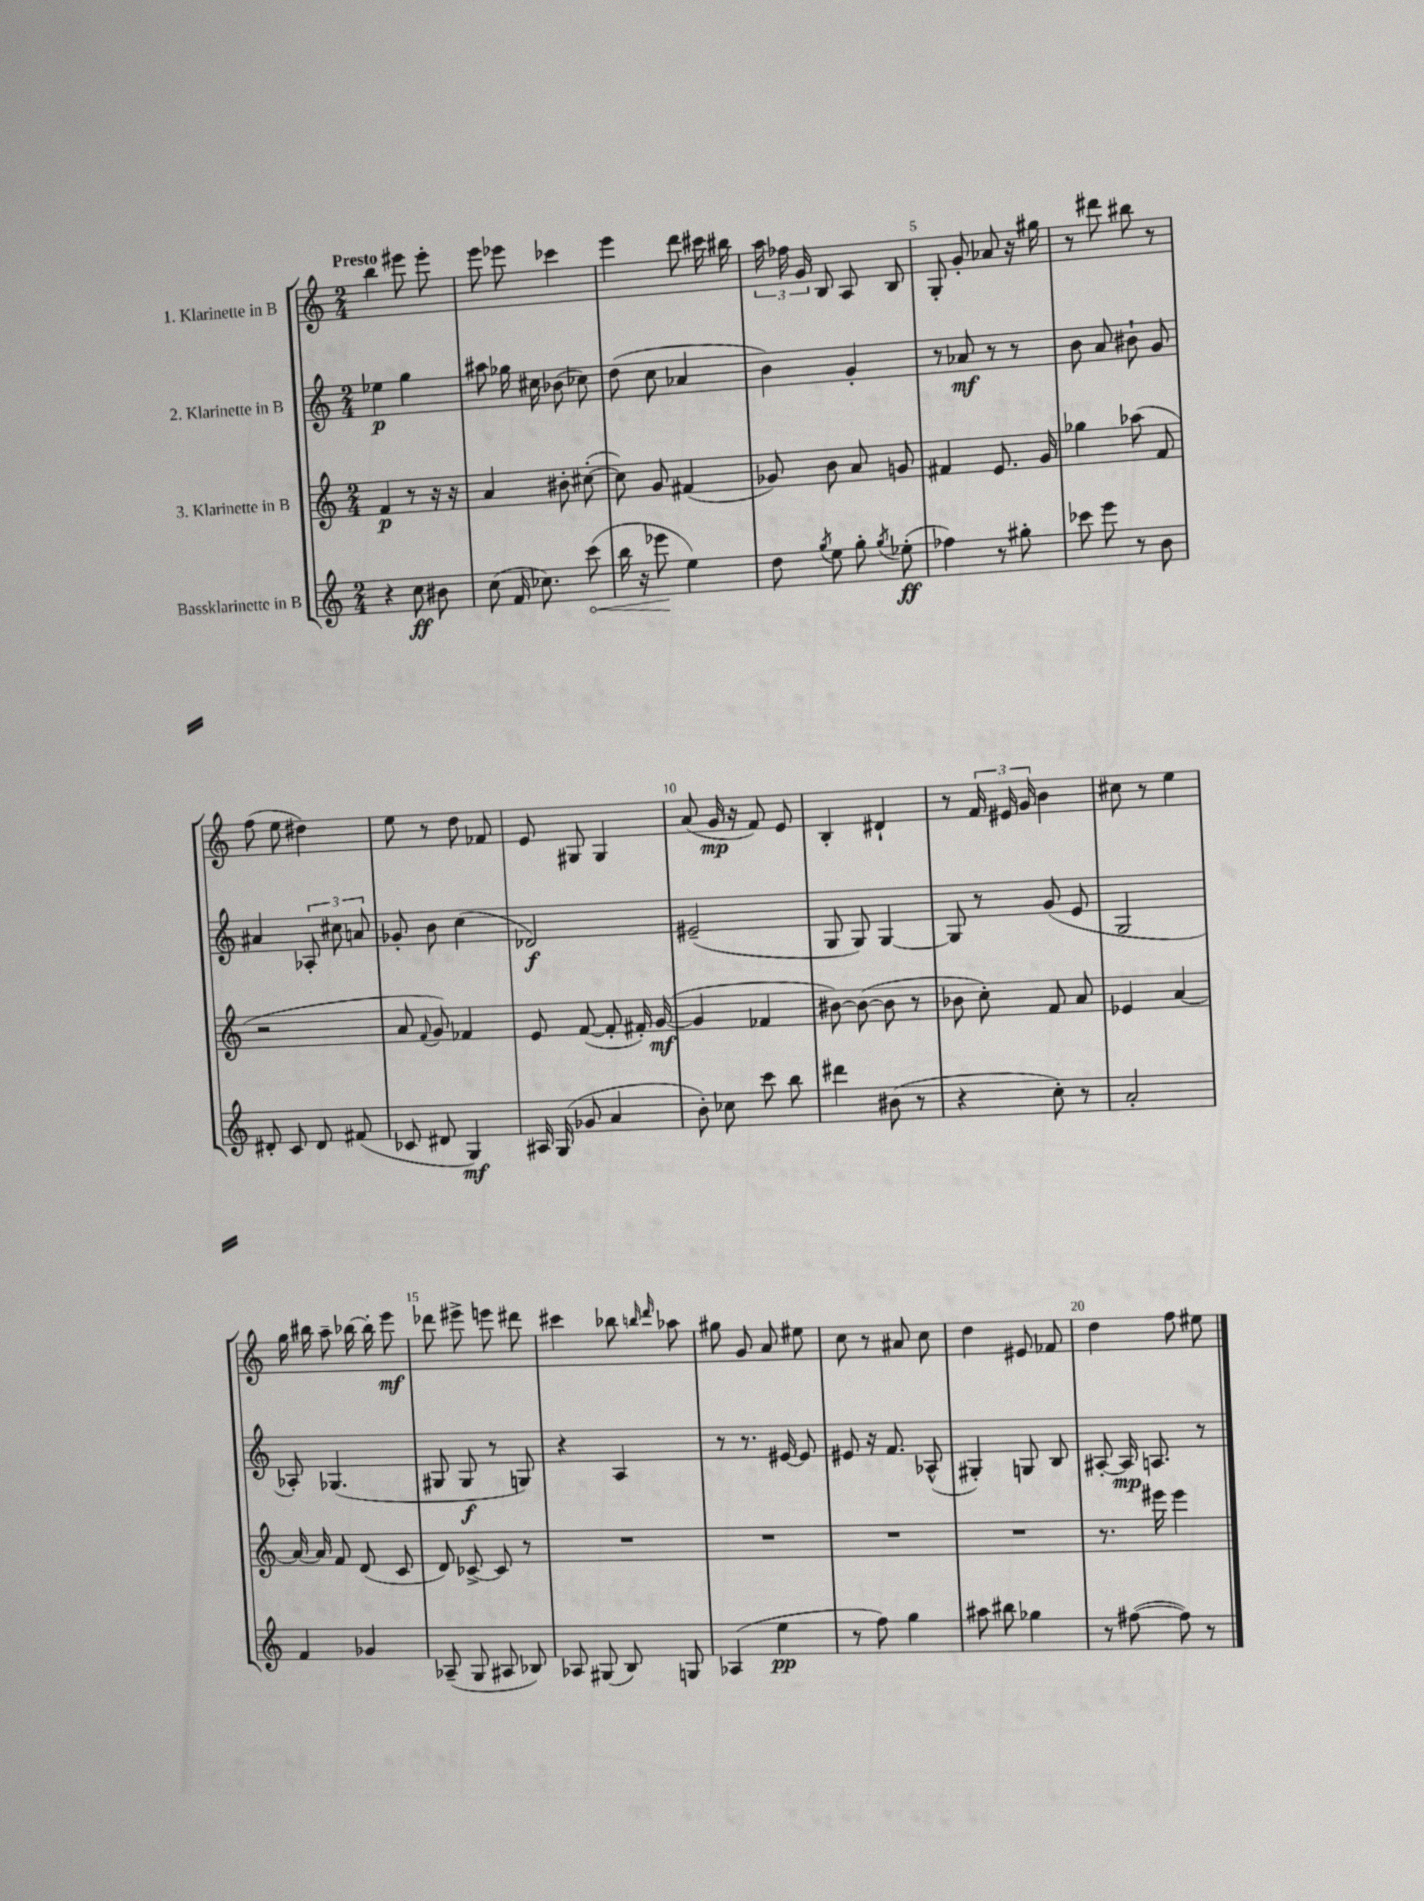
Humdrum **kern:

**kern	**dynam	**kern	**dynam	**kern	**dynam	**kern	**dynam
*part4	*part4	*part3	*part3	*part2	*part2	*part1	*part1
*staff4	*staff4	*staff3	*staff3	*staff2	*staff2	*staff1	*staff1
*I"Bassklarinette in B	*	*I"3. Klarinette in B	*	*I"2. Klarinette in B	*	*I"1. Klarinette in B	*
*clefG2	*	*clefG2	*	*clefG2	*	*clefG2	*
*k[]	*	*k[]	*	*k[]	*	*k[]	*
*M2/4	*	*M2/4	*	*M2/4	*	*M2/4	*
=1	=1	=1	=1	=1	=1	=1	=1
!	!	!	!	!	!	!LO:TX:a:B:t=Presto	!
4r	.	4f/	p	4ee-X\	p	4bb\	.
8cc\	ff	8r	.	4gg\	.	8eee#X\	.
8b#X\	.	16r	.	.	.	8eee#'\	.
.	.	16r	.	.	.	.	.
=2	=2	=2	=2	=2	=2	=2	=2
(8cc\	.	4a/	.	8aa#X\	.	8eee\	.
16f/	.	.	.	16gg-X\	.	8eee-X\	.
8.cc-X\)	.	.	.	16cc#X\	.	.	.
.	.	8b#X'\	.	(8b-X\	.	4ccc-X\	.
!	!LO:HP:b	!	!	!	!	!	!
(8ccc\	<	([8cc#X'\	.	8cc-X\)	.	.	.
=3	=3	=3	=3	=3	=3	=3	=3
16bb\	.	8cc#\])	.	(8dd\	.	4eee\	.
16r	.	.	.	.	.	.	.
8eee-X\	.	8g/	.	8cc\	.	.	.
4ee\)	[	(4f#X/	.	4a-X/	.	8ddd\	.
.	.	.	.	.	.	16ccc#X\	.
.	.	.	.	.	.	16bb#X\	.
=4	=4	=4	=4	=4	=4	=4	=4
8dd\	.	8g-X/)	.	4b\)	.	24aa\	.
.	.	.	.	.	.	24ff-X\	.
.	.	.	.	.	.	24g/	.
8qgg/	.	.	.	.	.	.	.
8ee\	.	8b\	.	.	.	8B/	.
8gg'\	.	8a/	.	4g'/	.	8A/	.
8qgg/	.	.	.	.	.	.	.
(8ee-X'\	ff	8gn/	.	.	.	8B/	.
=5	=5	=5	=5	=5	=5	=5	=5
4ff-X\)	.	4f#X/	.	8r	.	8G'/	.
.	.	.	.	8a-X/	mf	8g'/	.
8r	.	8.e/	.	8r	.	8a-X/	.
8gg#X'\	.	.	.	8r	.	16r	.
.	.	16g/	.	.	.	16gg#X\	.
=6	=6	=6	=6	=6	=6	=6	=6
8ccc-X\	.	4gg-X\	.	8b\	.	8r	.
8eee\	.	.	.	8a/	.	8ddd#X\	.
8r	.	(8aa-X\	.	8b#X`\	.	8bb#X\	.
8b\	.	8f/	.	8g/	.	8r	.
!!LO:LB:g=z
=7	=7	=7	=7	=7	=7	=7	=7
8d#X'/	.	2r	.	4a#X/	.	(8ff\	.
8c/	.	.	.	.	.	8ee\	.
8d#/	.	.	.	12A-X'/	.	4dd#X\)	.
.	.	.	.	12cc#X\	.	.	.
(8f#X/	.	.	.	.	.	.	.
.	.	.	.	12an/	.	.	.
=8	=8	=8	=8	=8	=8	=8	=8
8c-X/	.	8a/	.	8g-X'/	.	8ee\	.
.	.	8qqf/	.	.	.	.	.
8d#X/	.	8g/)	.	8b\	.	8r	.
4G/)	mf	4f-X/	.	(4cc\	.	8dd\	.
.	.	.	.	.	.	8f-X/	.
=9	=9	=9	=9	=9	=9	=9	=9
16A#X/	.	8e/	.	2d-X/)	f	8e/	.
(16G/	.	.	.	.	.	.	.
8g-X/	.	([8f/	.	.	.	8G#X/	.
4a/	.	8f'/]	.	.	.	4G#/	.
.	.	16f#X'/)	.	.	.	.	.
.	.	([16g/	mf	.	.	.	.
=10	=10	=10	=10	=10	=10	=10	=10
8b'\)	.	4g/]	.	(2e#X~/	.	(8a/	.
8cc-X\	.	.	.	.	.	16g/	mp
.	.	.	.	.	.	16r	.
8ccc\	.	4f-X/	.	.	.	8f/)	.
8bb\	.	.	.	.	.	8e/	.
=11	=11	=11	=11	=11	=11	=11	=11
4ddd#X\	.	[8b#X\)	.	8G/	.	4B'/	.
.	.	(8b#\_	.	8G/)	.	.	.
(8b#X\	.	8b#\]	.	[4G/	.	4d#X`/	.
8r	.	8r	.	.	.	.	.
=12	=12	=12	=12	=12	=12	=12	=12
4r	.	8b-X\	.	8G/]	.	8r	.
.	.	8cc'\)	.	8r	.	24f/	.
.	.	.	.	.	.	24e#X/	.
.	.	.	.	.	.	24g/	.
8cc'\)	.	8f/	.	(8g/	.	4b\	.
8r	.	8a/	.	8e/	.	.	.
=13	=13	=13	=13	=13	=13	=13	=13
2a'/	.	4e-X/	.	2G/	.	8cc#X\	.
.	.	.	.	.	.	8r	.
.	.	[4a/	.	.	.	4ee\	.
!!LO:LB:g=z
=14	=14	=14	=14	=14	=14	=14	=14
4f/	.	16a/_	.	8A-X'/)	.	16gg\	.
.	.	16a/]	.	.	.	16bb#X\	.
.	.	8f/	.	(4.G-X/	.	8aa~\	.
4g-X/	.	(8d/	.	.	.	[16bb-X\	.
.	.	.	.	.	.	16bb-'\]	.
.	.	8c/	.	.	.	8eee\	mf
=15	=15	=15	=15	=15	=15	=15	=15
(8A-X~/	.	8d/)	.	8G#X/	.	8ddd-X\	.
8G/	.	[8c-X^/	.	8G#/	f	8eee#X^\	.
8A#X/	.	8c-/]	.	8r	.	8eeen\	.
8B-X/)	.	8r	.	8Gn/)	.	8ddd#X\	.
=16	=16	=16	=16	=16	=16	=16	=16
8A-X/	.	2r	.	4r	.	4ccc#X\	.
(8G#X/	.	.	.	.	.	.	.
8B/)	.	.	.	4A/	.	8bb-X\	.
.	.	.	.	.	.	16qqbbn/	.
.	.	.	.	.	.	16qqddd/	.
8Gn/	.	.	.	.	.	8aa-X\	.
=17	=17	=17	=17	=17	=17	=17	=17
(4A-X/	.	2r	.	8r	.	8gg#X\	.
.	.	.	.	8.r	.	8g/	.
4ee\	pp	.	.	.	.	8a/	.
.	.	.	.	[16e#X/	.	.	.
.	.	.	.	8e#/]	.	8ee#X\	.
=18	=18	=18	=18	=18	=18	=18	=18
8r	.	2r	.	8e#X/	.	8cc\	.
8ff\)	.	.	.	16r	.	8r	.
.	.	.	.	8.f/	.	.	.
4gg\	.	.	.	.	.	8a#X/	.
.	.	.	.	(8A-X^^/	.	8cc\	.
=19	=19	=19	=19	=19	=19	=19	=19
8aa#X\	.	2r	.	4G#X'/)	.	4dd\	.
8bb#X\	.	.	.	.	.	.	.
4gg-X\	.	.	.	8Gn/	.	8e#X/	.
.	.	.	.	8B/	.	8f-X/	.
=20	=20	=20	=20	=20	=20	=20	=20
8r	.	8.r	.	[8A#X'/	.	4dd\	.
([8ff#X\	.	.	.	16A#/]	mp	.	.
.	.	16eee#X\	.	8.An/	.	.	.
8ff#\])	.	4eee#\	.	.	.	8ff\	.
8r	.	.	.	8r	.	8ee#X\	.
==	==	==	==	==	==	==	==
*-	*-	*-	*-	*-	*-	*-	*-
